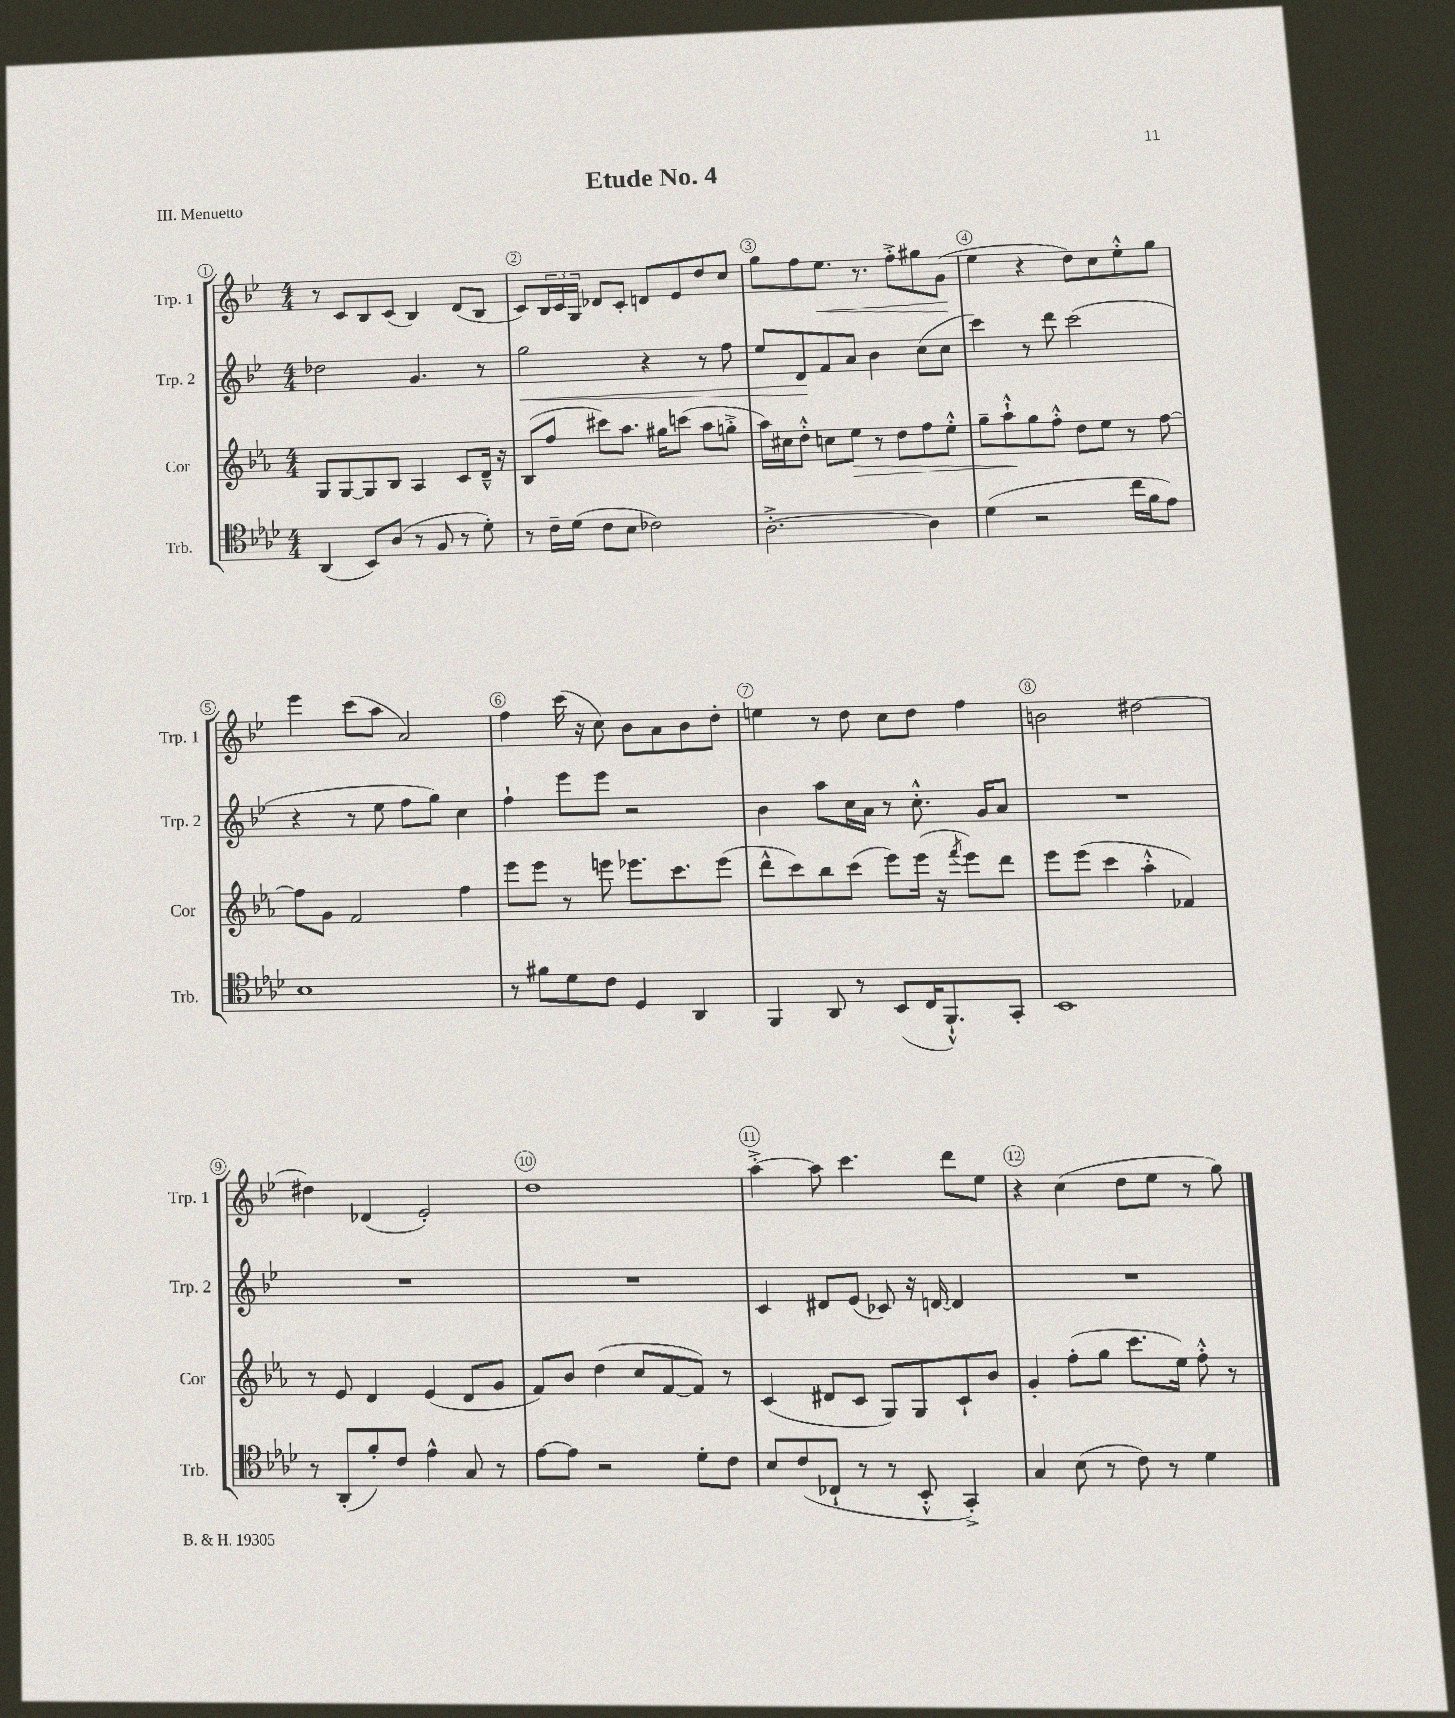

**kern	**kern	**kern	**kern
*staff4	*staff3	*staff2	*staff1
*clefC4	*clefG2	*clefG2	*clefG2
*k[b-e-a-d-]	*k[b-e-a-]	*k[b-e-]	*k[b-e-]
*M4/4	*M4/4	*M4/4	*M4/4
(4AA-	8G	2dd-	8r
.	[8G	.	8c
8BB-)	8G]	.	8B-
(8A-	8B-	.	(8c
8r	4A-	4.g	4B-)
8F	.	.	.
8r	8c	.	(8d
8d-')	16d~^^	8r	8B-
.	16r	.	.
=	=	=	=
8r	(8B-	2gg	8c)
16c~	8ff	.	24B-
.	.	.	24c
(16d-	.	.	.
.	.	.	24G
8c	8ccc#)	.	8d-
8B-	8.aa-	.	8c'
2c-)	.	4r	8d
.	16gg#	.	.
.	(8ccc	.	8e-
.	8aa-	8r	8dd
.	8gg'^	8ff	8cc
=	=	=	=
[2.A-'^	16aa-)	8ee-	8gg
.	16cc#	.	.
.	8dd'^^	8d	8ff
.	8cc	8f	8.ee-
.	8ee-	8a	.
.	.	.	8.r
.	8r	4b-	.
.	8dd	.	8ff'^
4A-]	8ff	(8cc	8gg#
.	8ee-'^^	8cc	(8g
=	=	=	=
(4d-	8gg~	4ccc)	4ee-
.	8aa-`^^	.	.
2r	8gg	8r	4r
.	8ff'^^	8ddd	.
.	8dd	(2ccc	8dd)
.	8ee-	.	8cc
16cc	8r	.	8ee-'^^
16f	.	.	.
8e-)	[8ff	.	8gg
=	=	=	=
1B-	8ff]	4r	4eee-
.	8g	.	.
.	2f	8r	(8ccc
.	.	8ee-	8aa
.	.	8ff	2a)
.	.	8gg)	.
.	4ff	4cc	.
=	=	=	=
8r	8eee-	4ff`	4ff
8f#	8eee-	.	.
8d-	8r	8eee-	(16ccc
.	.	.	16r
8c	8eee	8eee-	8cc)
4D-	8.eee-	2r	8b-
.	.	.	8a
.	8.ccc	.	.
4AA-	.	.	8b-
.	(8eee-	.	8dd'
=	=	=	=
4FF	8ddd^^	4b-	4ee
.	8ccc)	.	.
8AA-	8bb-	8aa	8r
8r	(8ccc	16cc	8dd
.	.	16a	.
(8BB-	8eee-)	8r	8cc
16C	(16eee-	8.cc'^^	8dd
8.FF`^^)	16r	.	.
.	8qfff	.	.
.	8eee-)	.	4ff
.	.	16g	.
8GG'	8ddd	8a	.
=	=	=	=
1BB-	8eee-	1r	2b
.	(8eee-	.	.
.	4ccc	.	.
.	4aa-'^^	.	[2dd#
.	4f-)	.	.
=	=	=	=
8r	8r	1r	4dd#]
(8AA-'	8e-	.	.
8f')	4d	.	(4d-
8c	.	.	.
4e-^^	(4e-	.	2e-')
8G	8d	.	.
8r	8g	.	.
=	=	=	=
[8e-	8f)	1r	1dd
8e-]	8b-	.	.
2r	(4dd	.	.
.	8cc	.	.
.	[8f	.	.
8d-'	8f])	.	.
8c	8r	.	.
=	=	=	=
8B-	(4c	4c	[4aa'^
(8c	.	.	.
8C-`	8d#	8d#	8aa]
8r	8c	(8e-	4.ccc
8r	8G)	8c-)	.
8BB-'^^	8G	16r	.
.	.	[16d	.
4GG'^)	8c`	4d]	8ddd
.	8b-	.	8ee-
=	=	=	=
4G	4g'	1r	4r
(8B-	(8ff'	.	(4cc
8r	8gg	.	.
8c)	8.ccc	.	8dd
8r	.	.	8ee-
.	16ee-)	.	.
4d-	8ff'^^	.	8r
.	8r	.	8gg)
==	==	==	==
*-	*-	*-	*-
